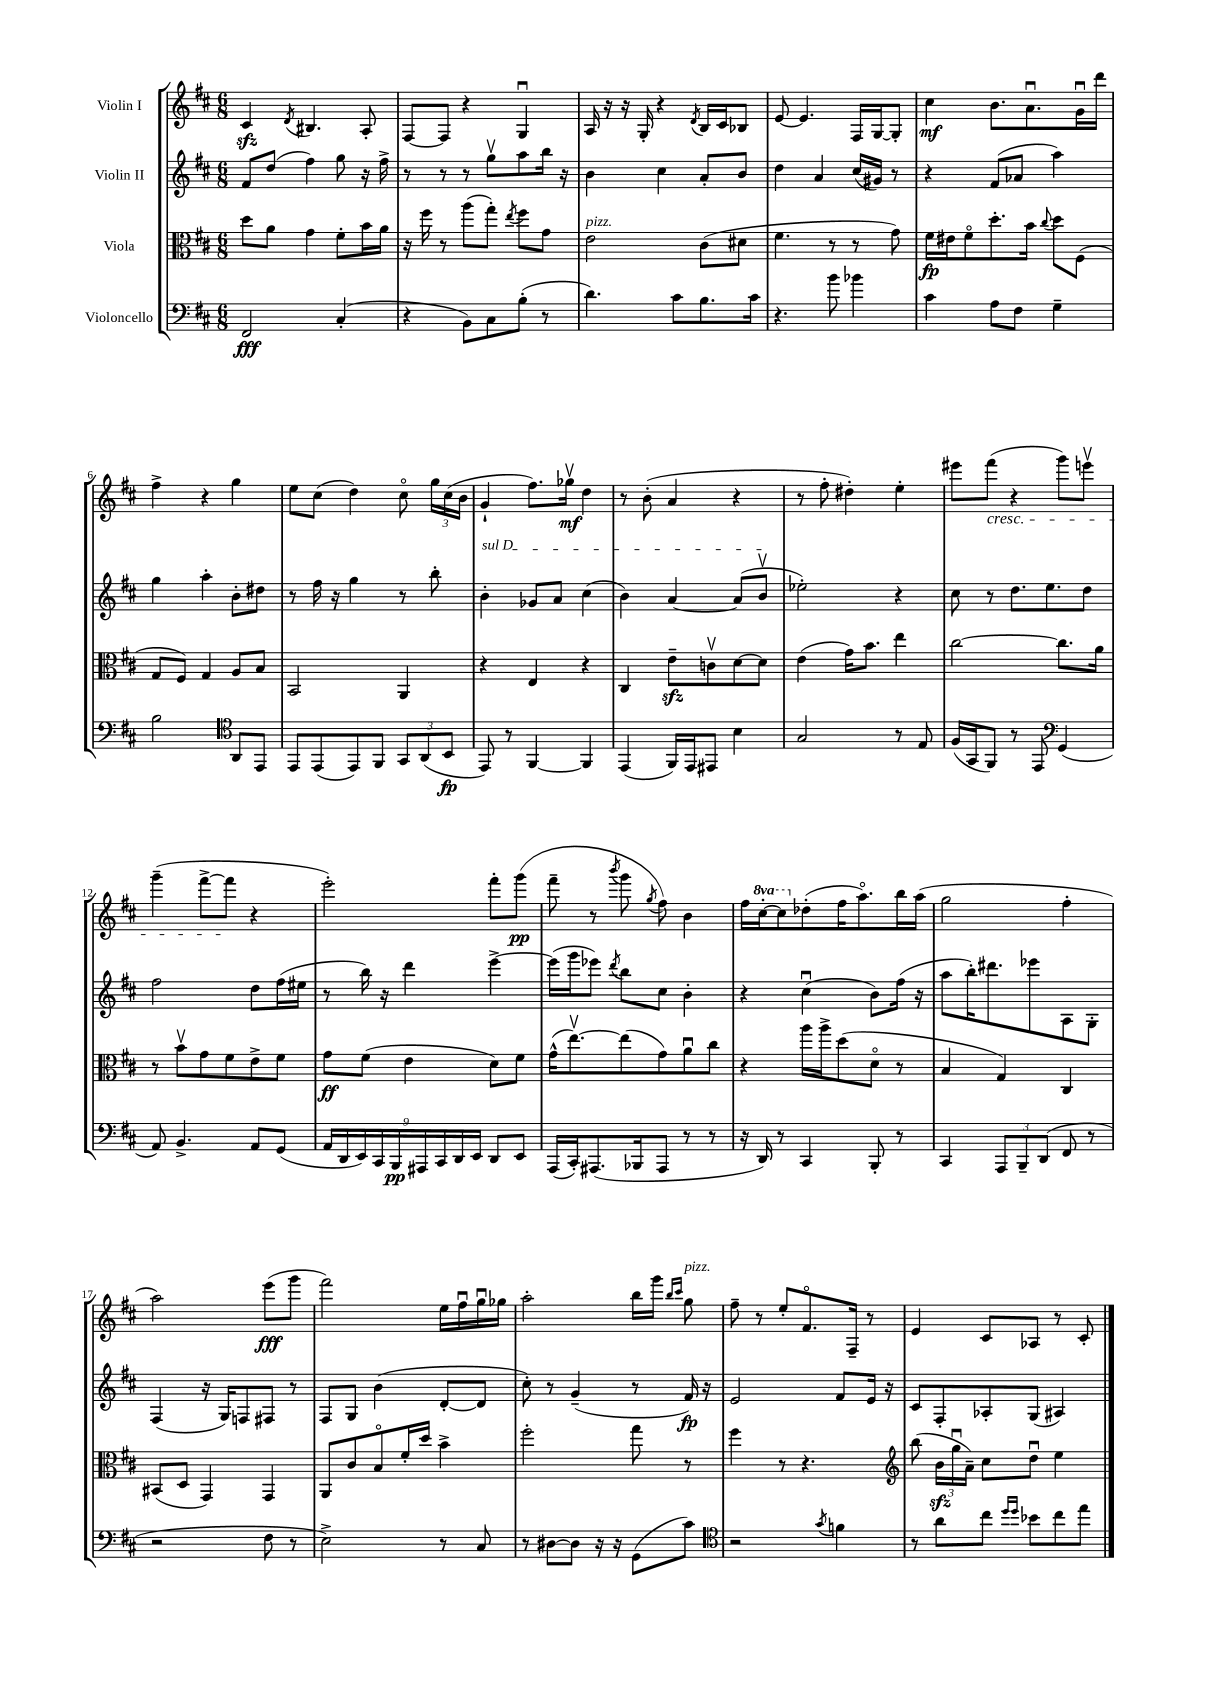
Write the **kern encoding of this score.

**kern	**dynam	**kern	**dynam	**kern	**dynam	**kern	**dynam
*part4	*part4	*part3	*part3	*part2	*part2	*part1	*part1
*staff4	*staff4	*staff3	*staff3	*staff2	*staff2	*staff1	*staff1
*I"Violoncello	*	*I"Viola	*	*I"Violin II	*	*I"Violin I	*
*clefF4	*	*clefC3	*	*clefG2	*	*clefG2	*
*k[f#c#]	*	*k[f#c#]	*	*k[f#c#]	*	*k[f#c#]	*
*M6/8	*	*M6/8	*	*M6/8	*	*M6/8	*
=1	=1	=1	=1	=1	=1	=1	=1
2FF#/	fff	8dd\L	.	8f#/L	.	4c#zz/	.
.	.	8a\J	.	(8dd/J	.	.	.
.	.	.	.	.	.	8qd/	.
.	.	4g\	.	4ff#\)	.	4.B#X/	.
(4C#'/	.	8f#'\L	.	8gg\	.	.	.
.	.	16b\L	.	16r	.	8A'/	.
.	.	16a\JJ	.	16ff#^\	.	.	.
=2	=2	=2	=2	=2	=2	=2	=2
4r	.	16r	.	8r	.	[8F#/L	.
.	.	16ff#\	.	.	.	.	.
.	.	8r	.	8r	.	8F#/J]	.
8BB\L)	.	(8aa\L	.	8r	.	4r	.
8C#\	.	8gg'\J)	.	8ggv\L	.	.	.
.	.	8qee/	.	.	.	.	.
(8B'\J	.	8ff#\L	.	8aa\	.	4Gu/	.
8r	.	8g\J	.	16bb\Jk	.	.	.
.	.	.	.	16r	.	.	.
=3	=3	=3	=3	=3	=3	=3	=3
!	!	!LO:TX:a:i:t=pizz.	!	!	!	!	!
4.d\)	.	2e\	.	4b\	.	16A/	.
.	.	.	.	.	.	16r	.
.	.	.	.	.	.	16r	.
.	.	.	.	.	.	16G'/	.
.	.	.	.	4cc#\	.	4r	.
8c#\L	.	.	.	.	.	.	.
.	.	.	.	.	.	8qd/	.
8.B\	.	(8c#\L	.	8a'/L	.	16B/LL	.
.	.	.	.	.	.	16c#/J	.
.	.	8d#X\J	.	8b/J	.	8B-X/J	.
16c#\Jk	.	.	.	.	.	.	.
=4	=4	=4	=4	=4	=4	=4	=4
4.r	.	4.f#\	.	4dd\	.	[8e/	.
.	.	.	.	.	.	4.e/]	.
.	.	.	.	4a/	.	.	.
8b\	.	8r	.	.	.	.	.
4b-X\	.	8r	.	(16cc#/LL	.	16F#/LL	.
.	.	.	.	16g#X/JJ)	.	[16G/J	.
.	.	8g\)	.	8r	.	8G'/J]	.
=5	=5	=5	=5	=5	=5	=5	=5
4c#\	.	16f#\LL	fp	4r	.	4cc#\	mf
.	.	16e#X\J	.	.	.	.	.
.	.	8f#\	.	.	.	.	.
8A\L	.	8.dd'\	.	(8f#/L	.	8.b\L	.
8F#\J	.	.	.	8a-X/J	.	.	.
.	.	16b\Jk	.	.	.	8.au\	.
.	.	8qqcc#/	.	.	.	.	.
4G~\	.	8dd\L	.	4aa\)	.	.	.
.	.	(8F#\J	.	.	.	16gu\L	.
.	.	.	.	.	.	16ddd\JJ	.
!!LO:LB:g=z
=6	=6	=6	=6	=6	=6	=6	=6
2B\	.	8G/L	.	4gg\	.	4ff#^\	.
.	.	8F#/J)	.	.	.	.	.
.	.	4G/	.	4aa'\	.	4r	.
*clefC4	*	*	*	*	*	*	*
8AA/L	.	8A/L	.	8b'\L	.	4gg\	.
8EE/J	.	8B/J	.	8dd#X\J	.	.	.
=7	=7	=7	=7	=7	=7	=7	=7
8EE/L	.	2BB/	.	8r	.	8ee\L	.
(8EE/	.	.	.	16ff#\	.	(8cc#\J	.
.	.	.	.	16r	.	.	.
8EE/)	.	.	.	4gg\	.	4dd\)	.
8FF#/J	.	.	.	.	.	.	.
12GG/L	.	4AA/	.	8r	.	8cc#\	.
(12AA/	.	.	.	.	.	.	.
.	.	.	.	8bb'\	.	24gg\LL	.
12BB/J	fp	.	.	.	.	(24cc#\	.
.	.	.	.	.	.	24b\JJ	.
=8	=8	=8	=8	=8	=8	=8	=8
!	!	!	!	!LO:TX:a:i:t=sul D	!	!	!
8EE/)	.	4r	.	4b'\	.	4g`/	.
8r	.	.	.	.	.	.	.
[4FF#/	.	4E/	.	8g-X/L	.	8.ff#\L)	.
.	.	.	.	8a/J	.	.	.
.	.	.	.	.	.	16gg-Xv\Jk	mf
4FF#/]	.	4r	.	(4cc#\	.	4dd\	.
=9	=9	=9	=9	=9	=9	=9	=9
(4EE/	.	4C#/	.	4b\)	.	8r	.
.	.	.	.	.	.	(8b'\	.
16FF#/LL)	.	8ezz~\L	.	[4a/	.	4a/	.
16EE/J	.	.	.	.	.	.	.
8EE#X/J	.	8cnv\	.	.	.	.	.
4B\	.	[8d\	.	(8a/L]	.	4r	.
.	.	8d\J]	.	8bv/J	.	.	.
=10	=10	=10	=10	=10	=10	=10	=10
2G/	.	(4e\	.	2ee-X'\)	.	8r	.
.	.	.	.	.	.	8ff#'\	.
.	.	16g\KL)	.	.	.	4dd#X'\)	.
.	.	8.b\J	.	.	.	.	.
8r	.	4ee\	.	4r	.	4ee'\	.
8E/	.	.	.	.	.	.	.
=11	=11	=11	=11	=11	=11	=11	=11
(16F#/LL	.	[2cc#\	.	8cc#\	.	8eee#X\L	.
16GG/J	.	.	.	.	.	.	.
!	!	!	!	!	!	!LO:TX:b:i:t=cresc.	!
8FF#/J)	.	.	.	8r	.	(8fff#\J	.
8r	.	.	.	8.dd\L	.	4r	.
8EE/	.	.	.	.	.	.	.
.	.	.	.	8.ee\	.	.	.
*clefF4	*	*	*	*	*	*	*
(4GG/	.	8.cc#\L]	.	.	.	8ggg\L)	.
.	.	.	.	8dd\J	.	8eeenv\J	.
.	.	16a\Jk	.	.	.	.	.
!!LO:LB:g=z
=12	=12	=12	=12	=12	=12	=12	=12
8AA/)	.	8r	.	2ff#\	.	(4ggg~\	.
4.BB^/	.	8bv\L	.	.	.	.	.
.	.	8g\	.	.	.	[8fff#^\L	.
.	.	8f#\	.	.	.	8fff#\J]	.
8AA/L	.	8e^\	.	8dd\L	.	4r	.
(8GG/J	.	8f#\J	.	(16ff#\L	.	.	.
.	.	.	.	16ee#X\JJ	.	.	.
=13	=13	=13	=13	=13	=13	=13	=13
18AA/LL	.	8g\L	ff	8r	.	2eee'\)	.
18DD/	.	.	.	.	.	.	.
18EE/)	.	.	.	.	.	.	.
.	.	(8f#\J	.	16bb\)	.	.	.
18CC#/	.	.	.	.	.	.	.
.	.	.	.	16r	.	.	.
18BBB/	pp	.	.	.	.	.	.
.	.	4e\	.	4ddd\	.	.	.
18AAA#X/	.	.	.	.	.	.	.
18CC#/	.	.	.	.	.	.	.
18DD/	.	.	.	.	.	.	.
18EE/JJ	.	.	.	.	.	.	.
8DD/L	.	8d\L)	.	[4eee^\	.	8fff#'\L	.
8EE/J	.	8f#\J	.	.	.	(8ggg\J	pp
=14	=14	=14	=14	=14	=14	=14	=14
(16AAA/LL	.	(16g^^\KL	.	(16eee\LL]	.	8fff#~\	.
16CC#'/J)	.	[8.eev\)	.	16ggg\J	.	.	.
(8.AAA#X/	.	.	.	8eee-X\J)	.	8r	.
.	.	.	.	8qddd/	.	8qbbb/	.
.	.	(8ee\]	.	8bb\L	.	8ggg\	.
16BBB-X/k	.	.	.	.	.	.	.
.	.	.	.	.	.	8qgg/	.
8AAA#/J	.	8g\)	.	8cc#\J	.	8ff#\)	.
8r	.	8au\	.	4b'\	.	4b\	.
8r	.	8cc#\J	.	.	.	.	.
=15	=15	=15	=15	=15	=15	=15	=15
16r	.	4r	.	4r	.	16ff#\LL	.
*	*	*	*	*	*	*8va	*
16DD/)	.	.	.	.	.	[16ccc#'\J	.
8r	.	.	.	.	.	8ccc#\]	.
*	*	*	*	*	*	*X8va	*
4CC#/	.	16aa\LL	.	(4cc#u\	.	(8dd-X'\	.
.	.	16aa^\J	.	.	.	.	.
.	.	(8dd\	.	.	.	16ff#\K	.
.	.	.	.	.	.	8.aa\)	.
8BBB'/	.	8d\J	.	8b\L)	.	.	.
8r	.	8r	.	(16ff#\Jk	.	16bb\L	.
.	.	.	.	16r	.	(16aa\JJ	.
=16	=16	=16	=16	=16	=16	=16	=16
4CC#/	.	4B/	.	8aa\L	.	2gg\	.
.	.	.	.	16bb'\K)	.	.	.
.	.	.	.	8.ddd#X\	.	.	.
12AAA/L	.	4G/)	.	.	.	.	.
12BBB~/	.	.	.	.	.	.	.
.	.	.	.	8eee-X\	.	.	.
(12DD/J	.	.	.	.	.	.	.
8FF#/	.	4C#/	.	8A\	.	4ff#'\	.
8r	.	.	.	8G'\J	.	.	.
!!LO:LB:g=z
=17	=17	=17	=17	=17	=17	=17	=17
2r	.	(8BB#X/L	.	(4F#/	.	2aa\)	.
.	.	8D/J	.	.	.	.	.
.	.	4GG/)	.	16r	.	.	.
.	.	.	.	16G/KL)	.	.	.
.	.	.	.	8Fn/	.	.	.
8F#\	.	4GG/	.	8F#X/J	.	(8eee\L	fff
8r	.	.	.	8r	.	8ggg\J	.
=18	=18	=18	=18	=18	=18	=18	=18
2E^\)	.	8AA/L	.	8F#/L	.	2fff#\)	.
.	.	8c#/	.	8G/J	.	.	.
.	.	8B/	.	(4b\	.	.	.
.	.	16f#'/L	.	.	.	.	.
.	.	16dd/JJ	.	.	.	.	.
8r	.	4b^\	.	[8d'/L	.	16ee\LL	.
.	.	.	.	.	.	16ff#u\	.
8C#/	.	.	.	8d/J]	.	16ggu\	.
.	.	.	.	.	.	16gg-X\JJ	.
=19	=19	=19	=19	=19	=19	=19	=19
8r	.	2ff#'\	.	8cc#'\)	.	2aa'\	.
[8D#X\L	.	.	.	8r	.	.	.
8D#\J]	.	.	.	(4g~/	.	.	.
16r	.	.	.	.	.	.	.
16r	.	.	.	.	.	.	.
(8GG\L	.	8gg\	.	8r	.	16bb\LL	.
.	.	.	.	.	.	16ggg\JJ	.
.	.	.	.	.	.	16qqbb/LL	.
.	.	.	.	.	.	16qqccc#/JJ	.
!	!	!	!	!	!	!LO:TX:a:i:t=pizz.	!
8c#\J)	.	8r	.	16f#/)	fp	8gg\	.
.	.	.	.	16r	.	.	.
=20	=20	=20	=20	=20	=20	=20	=20
*clefC4	*	*	*	*	*	*	*
2r	.	4ff#\	.	2e/	.	8ff#~\	.
.	.	.	.	.	.	8r	.
.	.	8r	.	.	.	8ee'/L	.
.	.	4.r	.	.	.	8.f#/	.
8qg/	.	.	.	.	.	.	.
4fn\	.	.	.	8f#/L	.	.	.
.	.	.	.	.	.	16F#~/Jk	.
.	.	.	.	16e/Jk	.	8r	.
.	.	.	.	16r	.	.	.
=21	=21	=21	=21	=21	=21	=21	=21
*	*	*clefG2	*	*	*	*	*
8r	.	(8bb\	.	8c#/L	.	4e/	.
8a\L	.	24bzz\LL	.	8F#'/	.	.	.
.	.	24ggu\	.	.	.	.	.
.	.	24a~\JJ)	.	.	.	.	.
8cc#\J	.	8cc#\L	.	8A-X'/	.	8c#/L	.
16qqdd/LL	.	.	.	.	.	.	.
16qqdd/JJ	.	.	.	.	.	.	.
8b-X\L	.	8ddu\J	.	(8G/J	.	8A-X/J	.
8cc#\	.	4ee\	.	4A#X/)	.	8r	.
8ee\J	.	.	.	.	.	8c#'/	.
==	==	==	==	==	==	==	==
*-	*-	*-	*-	*-	*-	*-	*-
